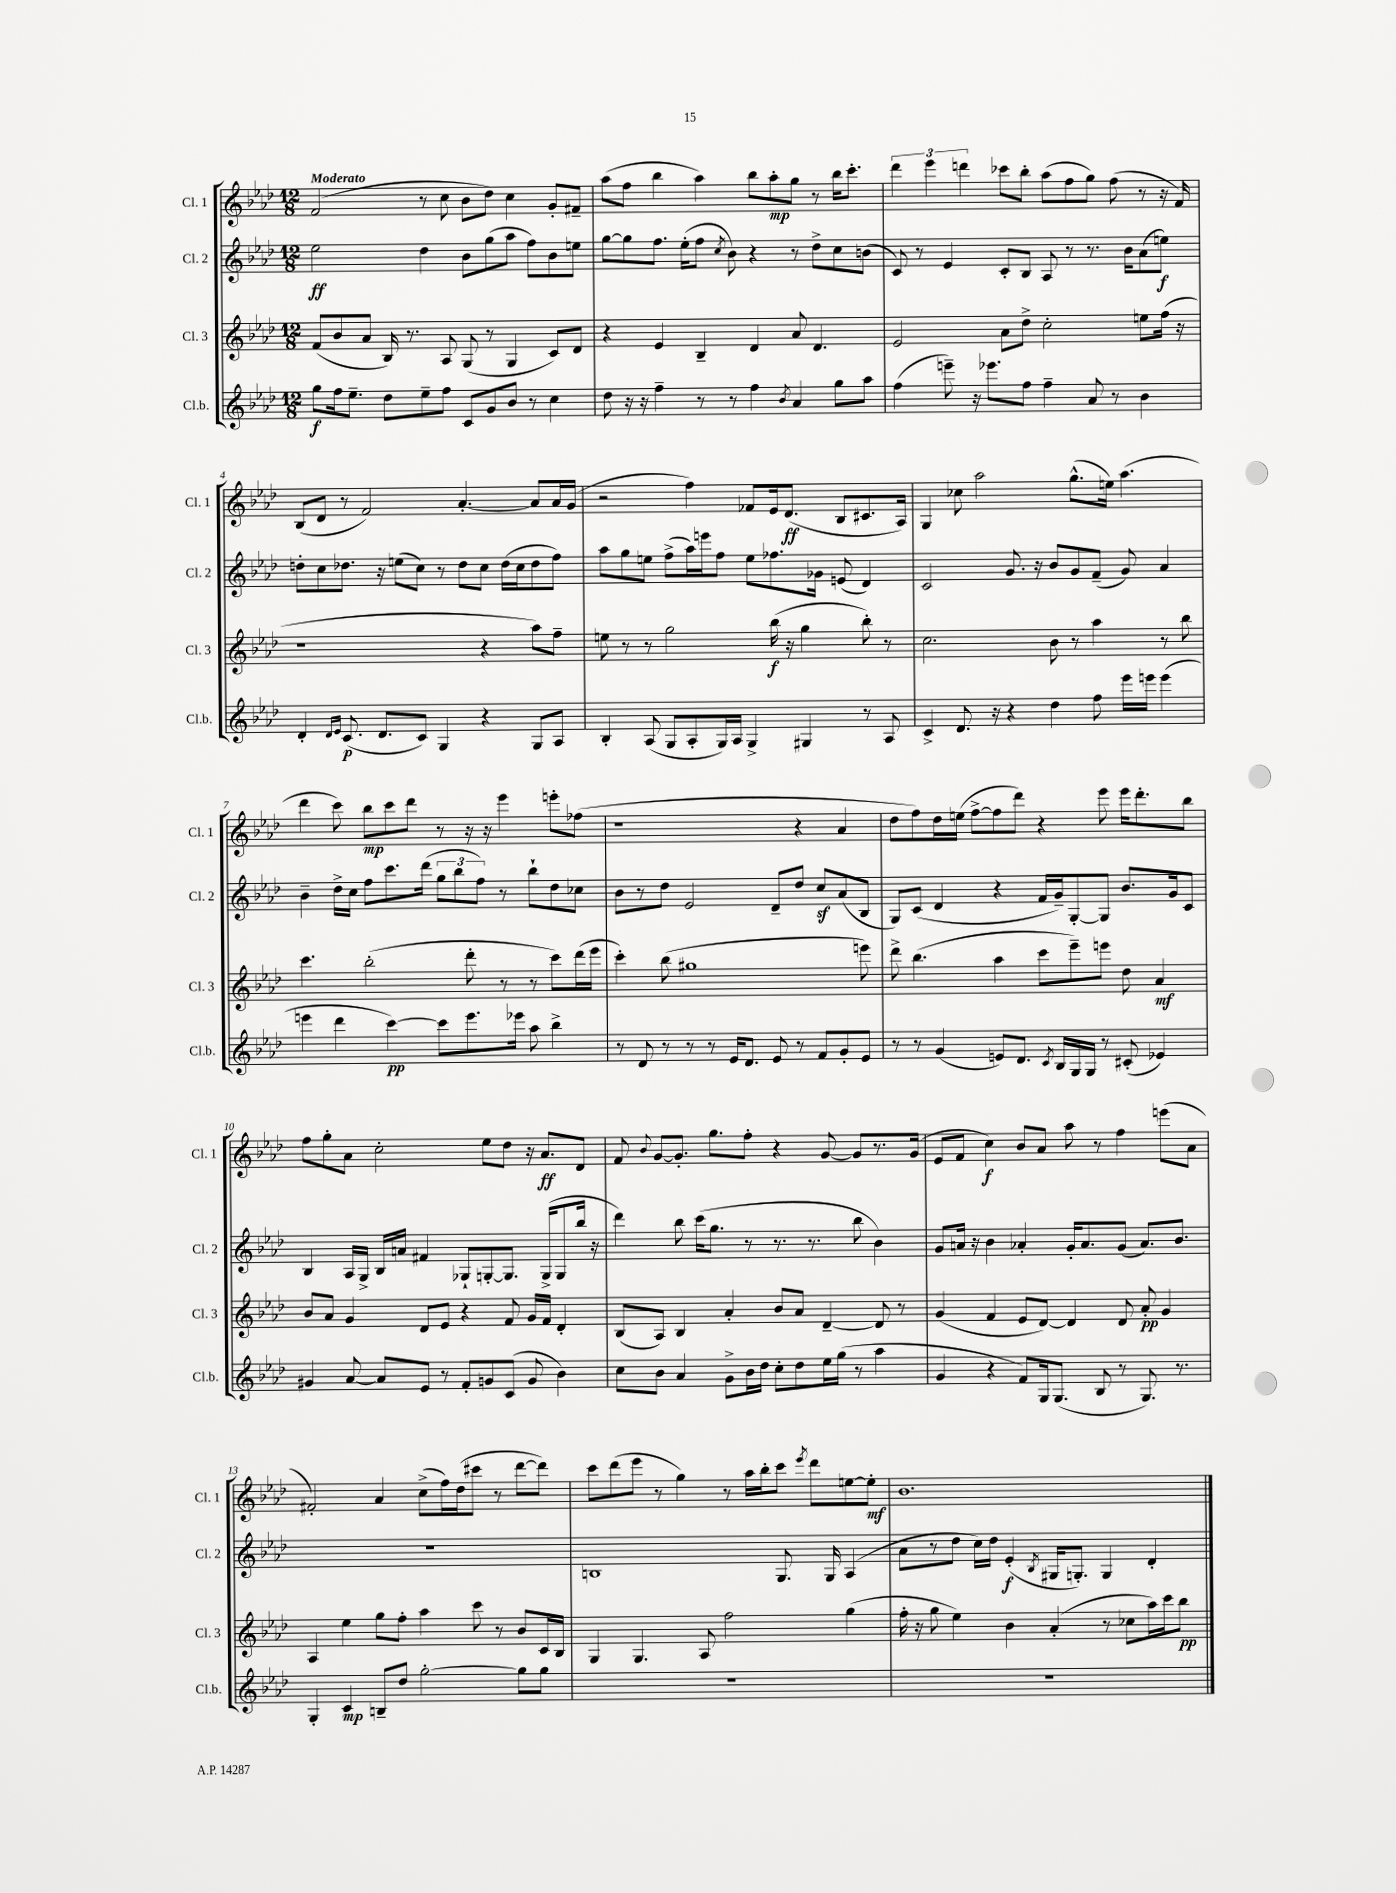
<<
\new StaffGroup <<
\new Staff = "s0" \with { instrumentName = "Cl. 1" shortInstrumentName = "Cl. 1" } {
    \clef treble \key aes \major \numericTimeSignature \time 12/8 \tempo "Moderato"
    \autoBeamOff f'2( r8 c''8 bes'8[ des''8]) c''4 g'8[-. fis'8]-- |
    aes''8[( f''8] bes''4 aes''4) bes''8[ aes''8-.\mp g''8] r8 bes''16[ c'''8.]-. |
    \tuplet 3/2 { des'''4 ees'''4 d'''4 } ces'''8[ bes''8]-. aes''8[( f''8 g''8]) f''8( r8 r16 f'16) |
    bes8[( des'8] r8 f'2) aes'4.~-. aes'8[ aes'16 g'16]( |
    r2 f''4) fes'8[ ees'16 des'8.]\ff( bes8[ cis'8. aes16]) |
    g4 ces''8 aes''2 g''8.[-^( e''16]) aes''4.( |
    des'''4 c'''8) bes''8[\mp c'''8 des'''8] r8 r16 r16 ees'''4 e'''8[-. fes''8]( |
    r1 r4 aes'4 |
    des''8[ f''8) des''16 e''16]( f''8[~-> f''8 des'''8]) r4 ees'''8 ees'''16[ des'''8.-. bes''8] |
    f''8[ g''8-. aes'8] c''2-. ees''8[ des''8] r16 aes'8.[\ff des'8] |
    f'8 \appoggiatura { bes'8 } g'8[~ g'8.]-. g''8.[ f''8]-. r4 g'8~ g'8[ r8. g'16]( |
    ees'8[ f'8] c''4\f) bes'8[ aes'8] aes''8 r8 f''4 e'''8[( aes'8] |
    fis'2-.) aes'4 c''8[->( f''16) des''16( cis'''8] r8 des'''8[~ des'''8]) |
    c'''8[ des'''8( ees'''8] r8 g''4) r8 aes''16[ bes''16-. c'''8] \acciaccatura { ees'''8 } des'''8[ e''8~ e''8]-.\mf |
    bes'1. \bar "|." |
}
\new Staff = "s1" \with { instrumentName = "Cl. 2" shortInstrumentName = "Cl. 2" } {
    \clef treble \key aes \major \numericTimeSignature \time 12/8
    \autoBeamOff ees''2\ff des''4 bes'8[ g''8( aes''8] f''8[) bes'8 e''8] |
    g''8[~ g''8 f''8.] ees''16[-.( f''8] \acciaccatura { c''8 } bes'8) r4 r8 des''8[-> c''8 b'8]( |
    c'8) r8 ees'4 c'8[-. bes8] aes8 r8 r8. bes'16[ aes'8( e''8]\f) |
    d''8[-. c''8 des''8.] r16 e''8[( c''8]) r8 des''8[ c''8] des''16[( c''16 des''8 f''8]) |
    aes''8[ g''8 e''8] f''8[->( aes''16) e'''16 f''8] e''8[ fes''8. ges'16] e'8( des'4) |
    c'2 g'8. r16 bes'8[ g'8 f'8]--( g'8) aes'4 |
    bes'4-- des''16[-> c''16] f''8[ c'''8. des'''16]( \tuplet 3/2 { g''8[ bes''8 f''8]) } r8 bes''8[-! des''8 ces''8] |
    bes'8[ r8 des''8] ees'2 des'8[-- des''8] c''8[\sf aes'8( bes8] |
    g8[) c'8]( des'4 r4 f'16[ g'16--) g8~-. g8] bes'8.[ g'16 c'8] |
    bes4 aes16[ g16]-> bes16[ a'16] fis'4 ges8[-! g8~-. g8.] g16[->( g8 bes''16] r16 |
    des'''4) bes''8 c'''16[( g''8.] r8 r8. r8. bes''8 bes'4) |
    g'8[ a'16] r16 bes'4 aes'4-. g'16[-. aes'8. g'8]( aes'8.[) bes'8.] |
    R1. |
    b1 g8. g16 aes4( |
    aes'8[ r8 des''8] c''16[) des''16] ees'4-.\f( \acciaccatura { bes8 } gis16[ g8.]-.) g4 des'4-. \bar "|." |
}
\new Staff = "s2" \with { instrumentName = "Cl. 3" shortInstrumentName = "Cl. 3" } {
    \clef treble \key aes \major \numericTimeSignature \time 12/8
    \autoBeamOff f'8[( bes'8 aes'8] bes16) r8. aes8 g8( r8 g4 c'8[) des'8] |
    r4 ees'4 bes4-- des'4 aes'8 des'4. |
    ees'2 aes'8[ des''8]-> c''2-. e''8[ f''16]( r16 |
    r1 r4 aes''8[) f''8]-- |
    e''8 r8 r8 g''2 bes''16\f( r16 g''4 bes''8-.) r8 |
    c''2. bes'8 r8 aes''4 r8 bes''8 |
    c'''4. bes''2-.( des'''8-. r8 r8 c'''8[) des'''16( ees'''16] |
    c'''4-.) bes''8( gis''1 e'''8) |
    des'''8-> bes''4.( aes''4 c'''8[ ees'''8--) e'''8] des''8 aes'4\mf |
    bes'8[ aes'8] g'4 des'8[ ees'8] r4 f'8 g'16[ f'16] des'4-. |
    bes8[( aes8]) bes4 aes'4-. bes'8[ aes'8] des'4~-- des'8 r8 |
    g'4( f'4 ees'8[ des'8]~) des'4 des'8 aes'8-.\pp g'4 |
    aes4 ees''4 g''8[ f''8]-. aes''4 c'''8 r8 bes'8[ c'16 bes16] |
    g4 g4. aes8 f''2 g''4( |
    f''16-. r16 g''8 ees''4) bes'4 aes'4-.( r8 ces''8[ aes''16) c'''16 bes''8]\pp \bar "|." |
}
\new Staff = "s3" \with { instrumentName = "Cl.b." shortInstrumentName = "Cl.b." } {
    \clef treble \key aes \major \numericTimeSignature \time 12/8
    \autoBeamOff g''8[\f f''16 ees''8.]-- des''8[ ees''8-- f''8] c'8[ g'8 bes'8] r8 c''4 |
    des''8 r16 r16 f''4-- r8 r8 f''4 \acciaccatura { bes'8 } aes'4 g''8[ aes''8] |
    f''4( e'''8--) r16 ees'''8.[ f''8] f''4-- aes'8 r8 bes'4 |
    des'4-. \grace { des'16[ ees'16] } c'8.\p( des'8.[ c'8]) g4 r4 g8[ aes8] |
    bes4-. aes8( g8[ aes8-. g16) aes16] g4-> gis4 r8 aes8 |
    c'4-> des'8. r16 r4 des''4 f''8 ees'''16[ e'''16] e'''4( |
    e'''4 des'''4 c'''4~\pp) c'''8[ e'''8. ees'''16] aes''8 bes''4-> |
    r8 des'8 r8 r8 r8 ees'16[ des'8.] ees'8 r8 f'8[ g'8-. ees'8] |
    r8 r8 g'4( e'8[) des'8.] \acciaccatura { c'8 } bes16[ g16 g16] r8 cis'8-.( ees'4) |
    gis'4 aes'8~ aes'8[ ees'8] r8 f'8[-. g'8 c'8]( g'8 bes'4) |
    c''8[ bes'8] aes'4 g'8[-> bes'16 des''16] c''8[-. des''8 ees''16 g''16]( r8 aes''4 |
    g'4 r4 f'8[) g16 g8.]( bes8 r8 g8.) r8. |
    g4-. c'4\mp b8[-- des''8] g''2~-. g''8[ g''8] |
    R1. |
    R1. \bar "|." |
}
>>
>>
